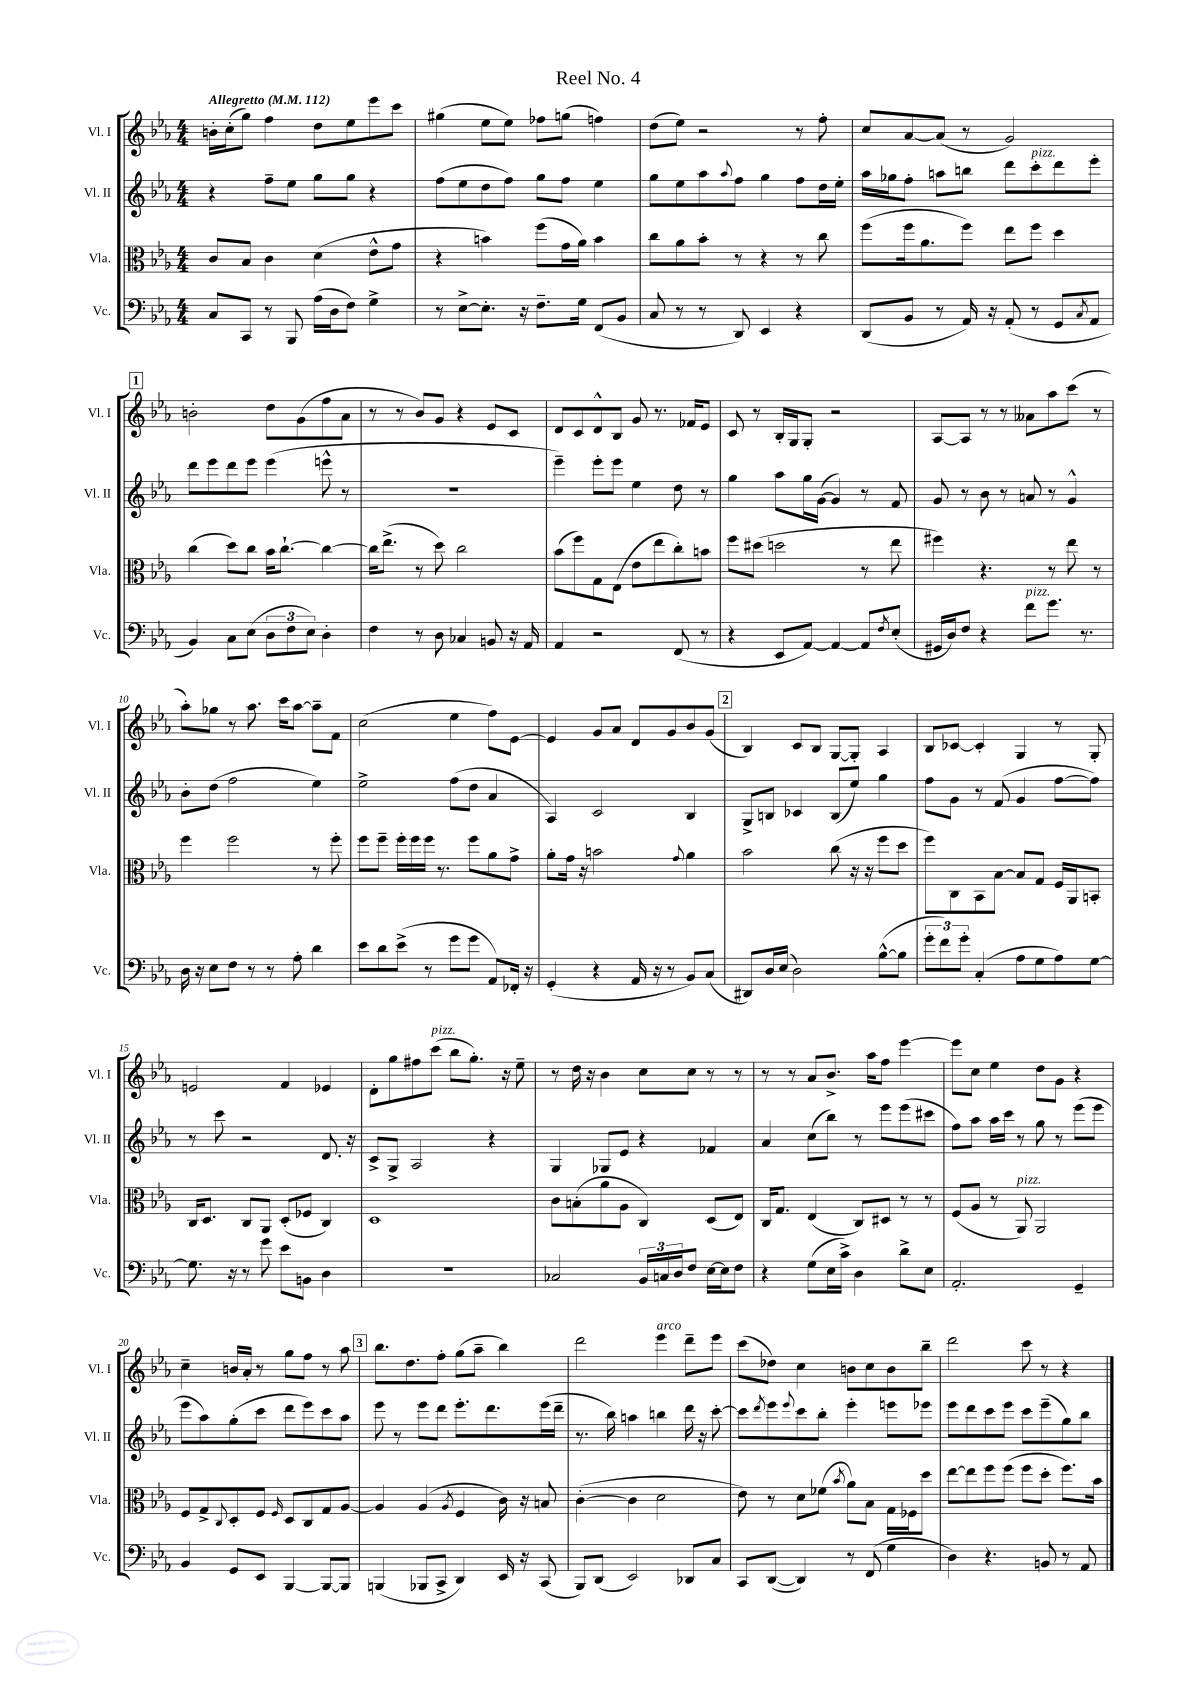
\header { title = "Reel No. 4" }
<<
\new StaffGroup <<
\new Staff = "s0" \with { instrumentName = "Vl. I" shortInstrumentName = "Vl. I" } {
    \clef treble \key ees \major \numericTimeSignature \time 4/4 \tempo "Allegretto" 4 = 112
    b'16-. c''16-.( g''8) f''4 d''8 ees''8 ees'''8 c'''8 |
    gis''4( ees''8 ees''8) fes''8 g''8( f''4) |
    d''8( ees''8) r2 r8 f''8-. |
    c''8 aes'8~ aes'8( r8 g'2) |
    \mark \markup { \box "1" } b'2-. d''8 g'8( f''8 aes'8 |
    r8 r8 bes'8) g'8 r4 ees'8 c'8 |
    d'8 c'8 d'8-^ bes8 g'8 r8. fes'16 ees'8 |
    c'8 r8 bes16-. g16 g8-. r2 |
    aes8~ aes8 r8 r8 aeses'8 aes''8 c'''8( r8 |
    aes''8-.) ges''8 r8 aes''8. c'''16 aes''8~ aes''8-- f'8 |
    c''2( ees''4 f''8) ees'8~ |
    ees'4 g'8 aes'8 d'8 g'8 bes'8 g'8( |
    \mark \markup { \box "2" } bes4) c'8 bes8 g8~ g8-. aes4 |
    bes8 ces'8~ ces'4-. g4 r8 g8-. |
    e'2 f'4 ees'4 |
    d'8-. g''8 fis''8 c'''8^\markup { \italic "pizz." }( bes''8 g''8.-.) r16 ees''8-- |
    r8 d''16 r16 bes'4 c''8 c''8 r8 r8 |
    r8 r8 aes'8 bes'8.-> aes''16 f''8 ees'''4~ |
    ees'''8 c''8 ees''4 d''8 g'8 r4 |
    c''4-- b'16 aes'16-. r8 g''8 f''8 r8 aes''8 |
    \mark \markup { \box "3" } bes''8. d''8. f''8-. g''8( aes''8-- bes''4) |
    d'''2 ees'''4^\markup { \italic "arco" } d'''8-- ees'''8 |
    c'''8( des''8) c''4 b'8 c''8 b'8 bes''8-- |
    d'''2 c'''8 r8 r4 \bar "|." |
}
\new Staff = "s1" \with { instrumentName = "Vl. II" shortInstrumentName = "Vl. II" } {
    \clef treble \key ees \major \numericTimeSignature \time 4/4
    r4 f''8-- ees''8 g''8 g''8 r4 |
    f''8( ees''8 d''8 f''8) g''8 f''8 ees''4 |
    g''8 ees''8 aes''8 \appoggiatura { aes''8 } f''8 g''4 f''8 d''16 ees''16-. |
    aes''16 ges''16 f''8-. a''8 b''8 d'''8 c'''8-.^\markup { \italic "pizz." } d'''8 ees'''8-. |
    \mark \markup { \box "1" } d'''8 ees'''8 d'''8 ees'''8 ees'''4( e'''8-^ r8 |
    R1 |
    ees'''4--) ees'''8-. ees'''8 ees''4 d''8 r8 |
    g''4 aes''8 g''16 g'16~( g'4) r8 f'8 |
    g'8 r8 bes'8 r8 a'8 r8 g'4-^ |
    bes'8-. d''8( f''2 ees''4) |
    ees''2-> f''8( d''8 aes'4 |
    aes4) c'2 bes4 |
    \mark \markup { \box "2" } g8-> b8 ces'4 b8( ees''8) g''4 |
    f''8 g'8 r8 f'8( g'4 f''8~ f''8) |
    r8 c'''8 r2 d'8. r16 |
    c'8-> g8-> aes2 r4 |
    g4 ges8 ees'8 r4 fes'4 |
    aes'4 c''8( bes''8) r8 ees'''8 ees'''8( cis'''8 |
    f''8) aes''8 aes''16 c'''16 r8 g''8 r8 ees'''8( ees'''8 |
    ees'''8 aes''8) g''8-.( c'''8 d'''8 ees'''8) c'''8 aes''8 |
    \mark \markup { \box "3" } ees'''8 r8 ees'''8 d'''8 ees'''8.-. d'''8. ees'''16( d'''16-- |
    r8. bes''16) a''4 b''4 d'''16 r16 c'''8~-. |
    c'''8 \acciaccatura { d'''8 } ees'''8 \appoggiatura { ees'''8 } c'''8 bes''8-. ees'''4-. e'''8 ees'''8 |
    ees'''8 d'''8 c'''8 ees'''8 c'''8 ees'''8--( g''8) bes''8 \bar "|." |
}
\new Staff = "s2" \with { instrumentName = "Vla." shortInstrumentName = "Vla." } {
    \clef alto \key ees \major \numericTimeSignature \time 4/4
    c'8 bes8 c'4 d'4( ees'8-^ g'8 |
    r4 b'4) f''8( g'16 aes'16) b'4 |
    c''8 aes'8 bes'8-. r8 r4 r8 c''8 |
    f''8( f''16 aes'8. f''8) ees''8 f''8 d''4 |
    \mark \markup { \box "1" } c''4( d''8) c''8 bes'16 c''8.~-! c''4~ |
    c''16 ees''8.->( r8 d''8) c''2 |
    bes'8( f''8) g8 ees8( ees'8 ees''8 c''8-.) b'8 |
    f''8 dis''8( d''2 r8 ees''8 |
    fis''4) r4. r8 ees''8 r8 |
    f''4 f''2 r8 f''8-. |
    f''8 f''8-- f''16-. f''16 f''16 r8. f''8 aes'8 g'8-> |
    aes'8-. g'16 r16 b'2 \appoggiatura { g'8 } aes'4 |
    \mark \markup { \box "2" } bes'2 c''8( r16 r16 f''8 d''8 |
    f''8) c8 bes,8 bes8~ bes8 g8 f16 aes,16 b,8-. |
    c16 d8. c8 aes,8 d8-.( fes8 c4) |
    d1 |
    c'8 b8-.( aes'8 aes8 c4) d8( ees8) |
    c16 g8. ees4( c8) dis8 r8 r8 |
    f8( aes8 r8 aes,8^\markup { \italic "pizz." }) aes,2 |
    f8 g8-> \appoggiatura { c8 } d8-. f8 \grace { f16 } d8 c8 g8 aes8~ |
    \mark \markup { \box "3" } aes4 aes4( \acciaccatura { aes8 } f4 c'16) r16 b8 |
    c'4~-.( c'4 d'2 |
    ees'8) r8 d'8 fes'8( \acciaccatura { bes'8 } aes'8) bes8 g16 fes16 d''8 |
    ees''8~ ees''8 f''8 f''8( f''8 d''8-. f''8.) bes'16 \bar "|." |
}
\new Staff = "s3" \with { instrumentName = "Vc." shortInstrumentName = "Vc." } {
    \clef bass \key ees \major \numericTimeSignature \time 4/4
    c8 c,8 r8 bes,,8 aes16( d16 f8) g4-> |
    r8 ees8~-> ees8.-. r16 f8.-- g16 f,8( bes,8 |
    c8 r8 r8 d,8) ees,4 r4 |
    d,8( bes,8 r8 aes,16) r16 aes,8-.( r8 g,8 \acciaccatura { c8 } aes,8 |
    \mark \markup { \box "1" } bes,4) c8 ees8( \tuplet 3/2 { d8 f8 ees8) } d4-. |
    f4 r8 d8 ces4 b,8 r16 aes,16 |
    aes,4 r2 f,8( r8 |
    r4 ees,8 aes,8~) aes,4~ aes,8 \acciaccatura { f8 } ees8-.( |
    gis,16 d16) f8 r4 f'8^\markup { \italic "pizz." } g'8. r8. |
    d16 r16 ees8 f8 r8 r8 aes8-. d'4 |
    ees'8 d'8 ees'8->( r8 g'8 g'8 aes,8) fes,16-. r16 |
    g,4-.( r4 aes,16 r16 r8 bes,8) c8( |
    \mark \markup { \box "2" } dis,8) d16 ees16( d2) bes8~-^( bes8 |
    \tuplet 3/2 { g'8-. f'8) g'8-. } c4-.( aes8 g8 aes8) g8~ |
    g8. r16 r8 g'8 ees'8 b,8 d4 |
    R1 |
    ces2 \tuplet 3/2 { bes,16 c16 d16 } f8 ees16~ ees16 f8 |
    r4 g8( ees16 c'16->) d4 d'8-> ees8 |
    aes,2.-. g,4-- |
    bes,4 g,8 ees,8 bes,,4~ bes,,8~ bes,,8 |
    \mark \markup { \box "3" } b,,4( bes,,8 c,8-> d,4) ees,16 r16 c,8( |
    bes,,8) d,8( ees,2) des,8 c8 |
    c,8 d,8~( d,4) r8 f,8( g4 |
    d4) r4. b,8 r8 aes,8 \bar "|." |
}
>>
>>
